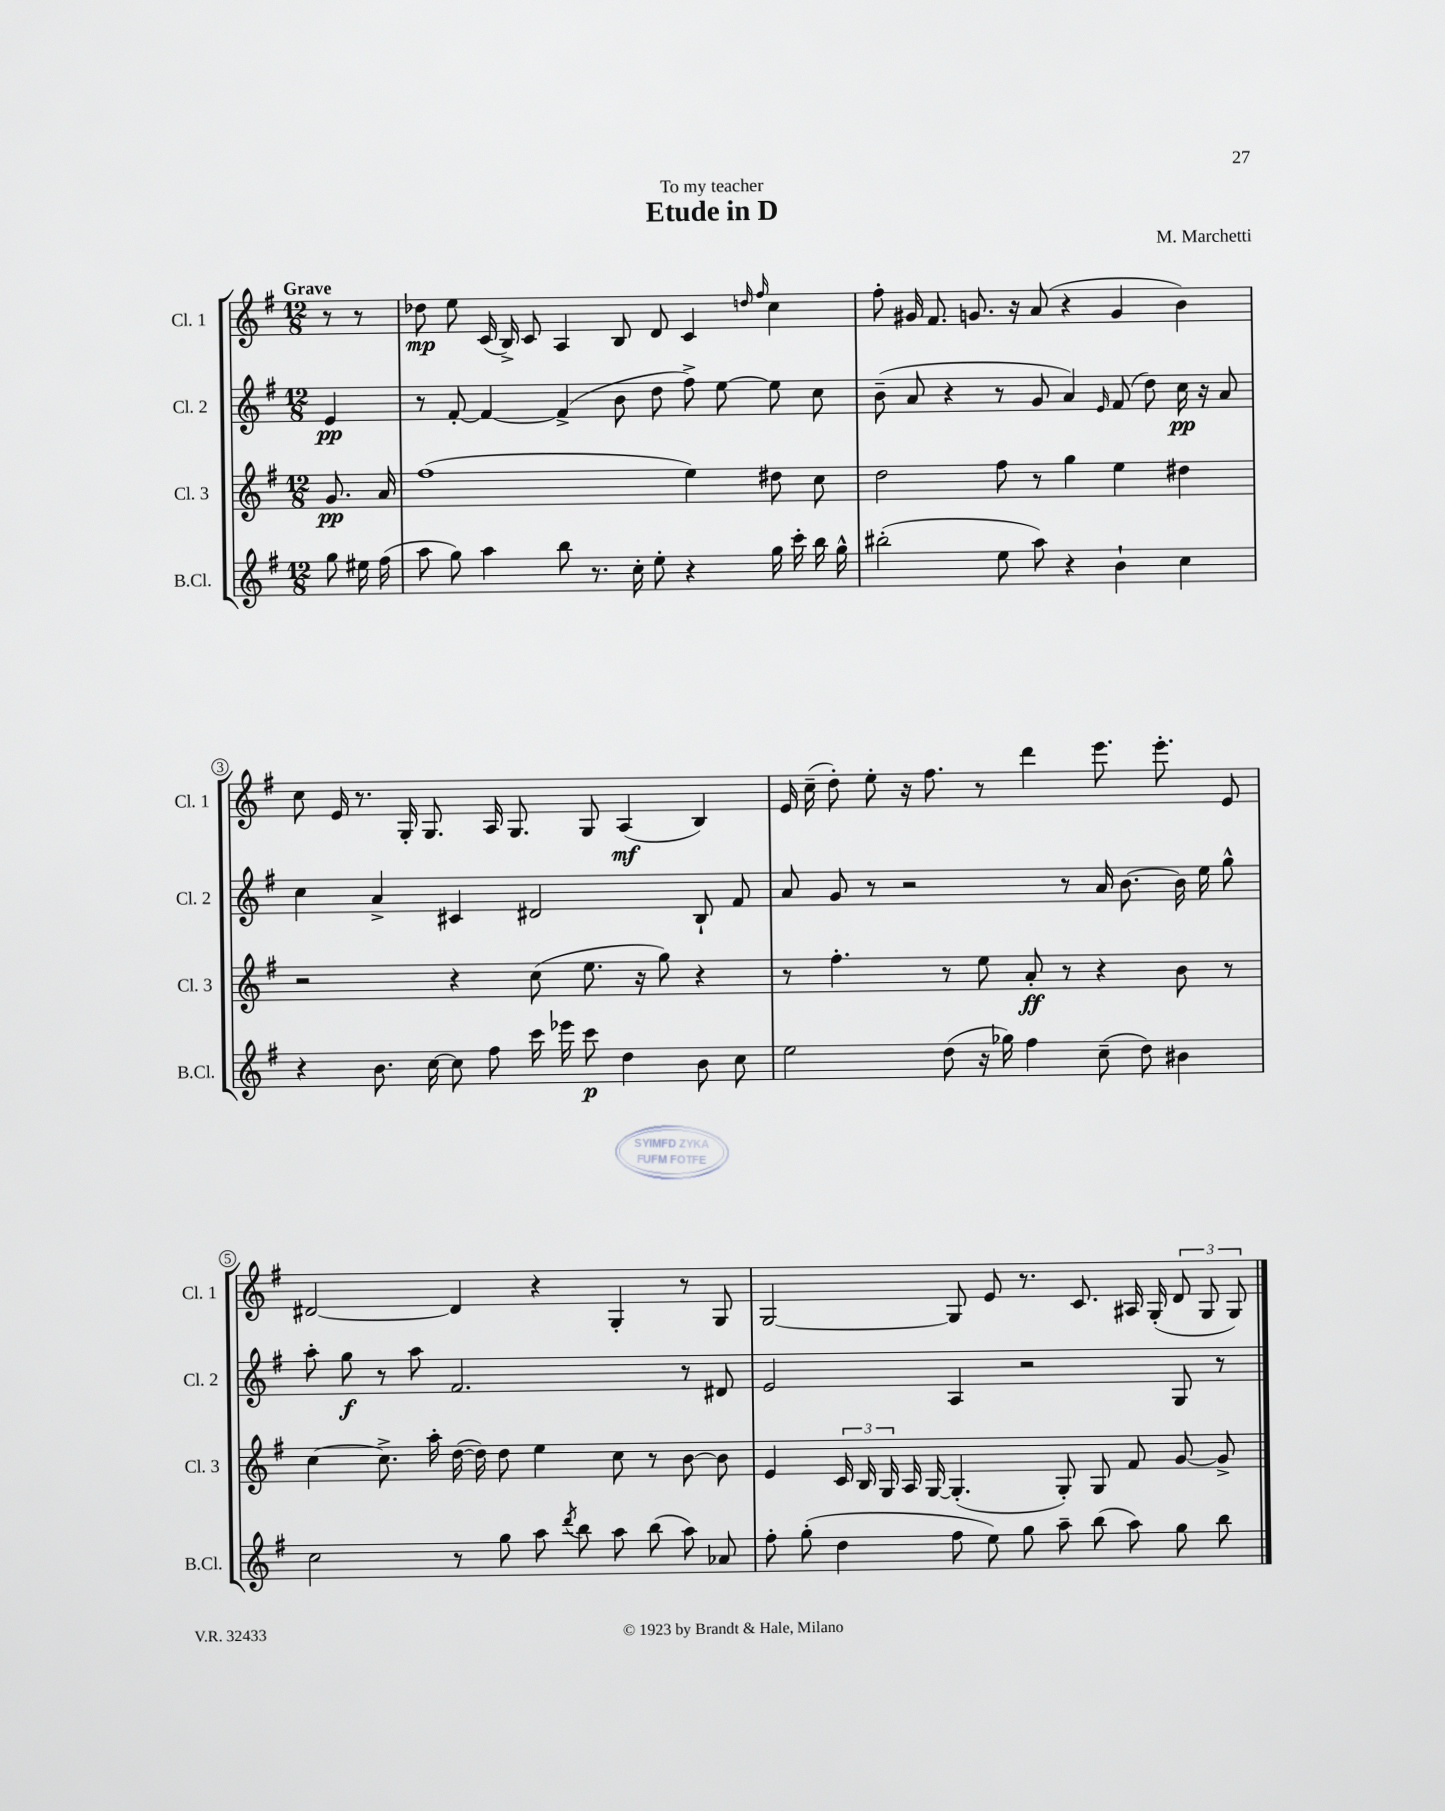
\header { title = "Etude in D" composer = "M. Marchetti" dedication = "To my teacher" }
<<
\new StaffGroup <<
\new Staff = "s0" \with { instrumentName = "Cl. 1" shortInstrumentName = "Cl. 1" } {
    \clef treble \key g \major \numericTimeSignature \time 12/8 \partial 4 \tempo "Grave"
    \autoBeamOff r8 r8 |
    des''8\mp e''8 c'16( b16->) c'8 a4 b8 d'8 c'4 \grace { d''16 fis''16 } c''4 |
    fis''8-. gis'16 fis'8. g'8. r16 a'8( r4 g'4 b'4) |
    c''8 e'16 r8. g16-. g8. a16 g8. g8 a4\mf( b4) |
    e'16 c''16--( d''8-.) e''8-. r16 fis''8. r8 d'''4 e'''8. e'''8.-. e'8 |
    dis'2~ dis'4 r4 g4-. r8 g8 |
    g2~ g8 e'8 r8. c'8. ais16 g16-.( \tuplet 3/2 { d'8 g8 g8) } \bar "|." |
}
\new Staff = "s1" \with { instrumentName = "Cl. 2" shortInstrumentName = "Cl. 2" } {
    \clef treble \key g \major \numericTimeSignature \time 12/8 \partial 4
    \autoBeamOff e'4\pp |
    r8 fis'8~-. fis'4~ fis'4->( b'8 d''8 fis''8->) e''8~ e''8 c''8 |
    b'8--( a'8 r4 r8 g'8 a'4) \grace { e'16 } fis'8( d''8) c''16\pp r16 a'8 |
    c''4 a'4-> cis'4 dis'2 b8-! fis'8 |
    a'8 g'8 r8 r2 r8 a'16 b'8.~ b'16 e''16 g''8-^ |
    a''8-. g''8\f r8 a''8 fis'2. r8 dis'8 |
    e'2 a4 r2 g8 r8 \bar "|." |
}
\new Staff = "s2" \with { instrumentName = "Cl. 3" shortInstrumentName = "Cl. 3" } {
    \clef treble \key g \major \numericTimeSignature \time 12/8 \partial 4
    \autoBeamOff g'8.\pp a'16 |
    fis''1( e''4) dis''8 c''8 |
    d''2 fis''8 r8 g''4 e''4 dis''4 |
    r2 r4 c''8( e''8. r16 g''8) r4 |
    r8 fis''4.-. r8 e''8 a'8-.\ff r8 r4 b'8 r8 |
    c''4~ c''8.-> a''16-. d''16~( d''16) d''8 e''4 c''8 r8 b'8~ b'8 |
    e'4 \tuplet 3/2 { c'16 b16 g16 } a16 g16~ g4.-.( g8-.) g8 fis'8 g'8~ g'8-> \bar "|." |
}
\new Staff = "s3" \with { instrumentName = "B.Cl." shortInstrumentName = "B.Cl." } {
    \clef treble \key g \major \numericTimeSignature \time 12/8 \partial 4
    \autoBeamOff g''8 eis''16 fis''16( |
    a''8 g''8) a''4 b''8 r8. c''16-. e''8-. r4 g''16 c'''16-. b''16 g''16-^ |
    bis''2-.( e''8 a''8) r4 b'4-! c''4 |
    r4 b'8. c''16~ c''8 fis''8 c'''16 ees'''16 c'''8\p d''4 b'8 c''8 |
    e''2 d''8( r16 ges''16) fis''4 c''8--( d''8) bis'4 |
    c''2 r8 g''8 a''8 \acciaccatura { d'''8 } b''8 a''8 b''8( a''8) aes'8 |
    fis''8-. g''8-.( d''4 fis''8 e''8) g''8 a''8-- b''8( a''8) g''8 b''8 \bar "|." |
}
>>
>>
\layout { \context { \Score \override BarNumber.stencil = #(make-stencil-circler 0.1 0.3 ly:text-interface::print) } }
